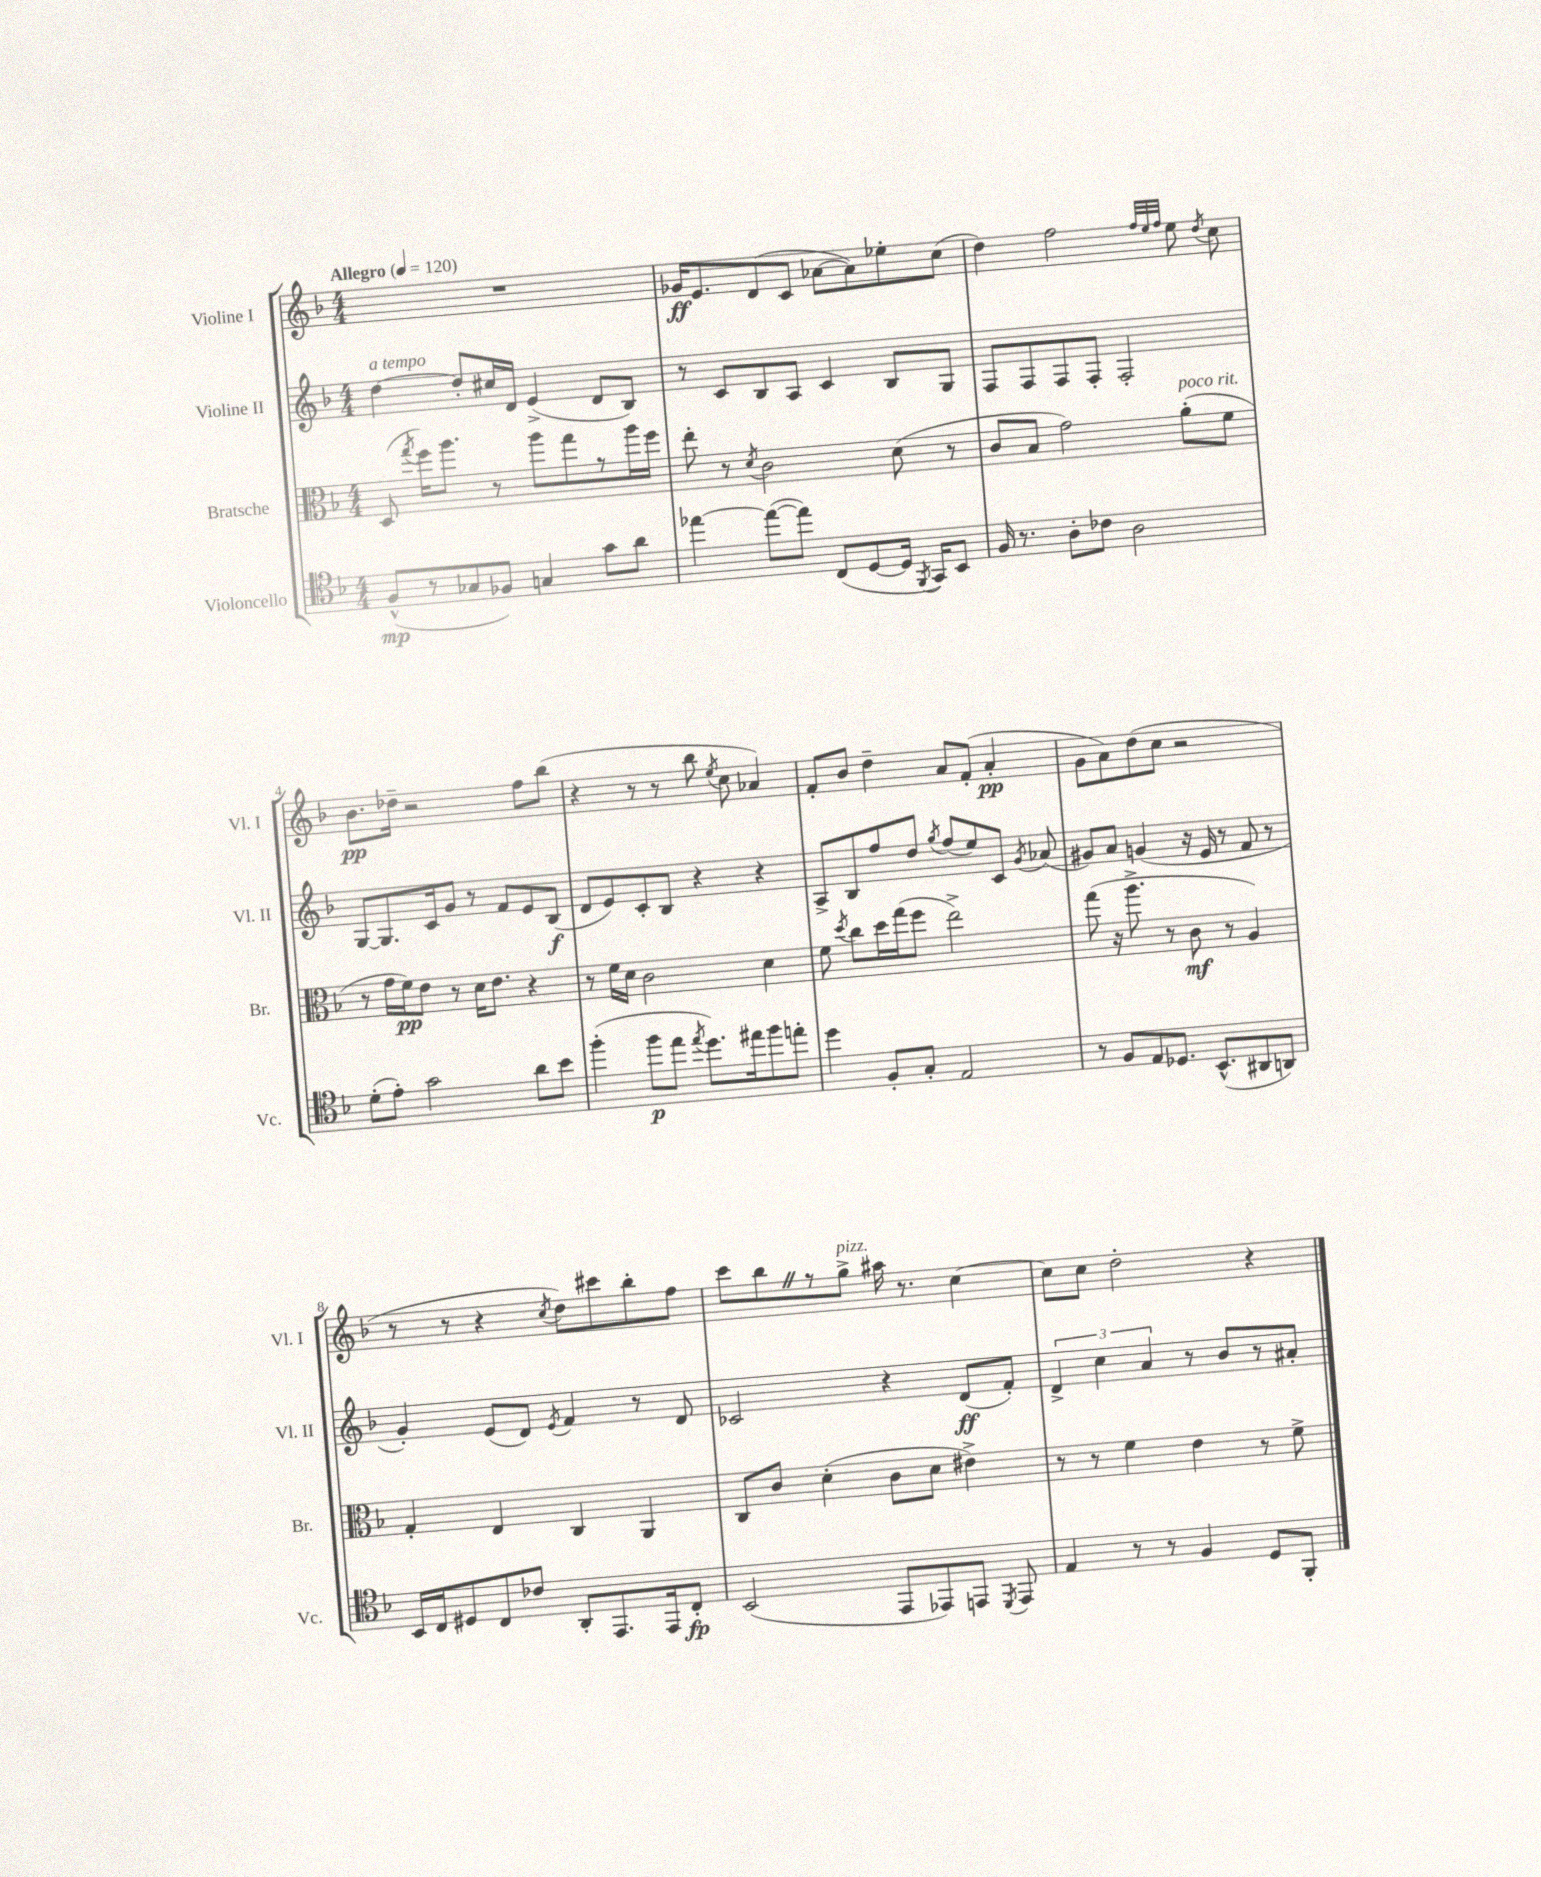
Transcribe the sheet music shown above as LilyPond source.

<<
\new StaffGroup <<
\new Staff = "s0" \with { instrumentName = "Violine I" shortInstrumentName = "Vl. I" } {
    \clef treble \key f \major \numericTimeSignature \time 4/4 \tempo "Allegro" 4 = 120
    \autoBeamOff R1 |
    ges'16[\ff e'8. d'8( c'8] aes'8[~ aes'8) ees''8-. c''8]( |
    d''4) f''2 \grace { f''32[ e''32 f''32] } e''8 \acciaccatura { d''8 } c''8 |
    bes'8.[\pp des''16]-- r2 f''8[ bes''8]( |
    r4 r8 r8 bes''8 \acciaccatura { e''8 } c''8 aes'4) |
    f'8[-. bes'8] d''4-- a'8[ f'8]-.( a'4-.\pp |
    g'8[ a'8) d''8( c''8] r2 |
    r8 r8 r4 \acciaccatura { c''8 } d''8[) cis'''8 bes''8-. f''8] |
    c'''8[ bes''8 \once \override BreathingSign.text = \markup { \musicglyph "scripts.caesura.straight" } \breathe r8 g''8]->^\markup { \italic "pizz." } ais''16 r8. c''4~ |
    c''8[ c''8] d''2-. r4 \bar "|." |
}
\new Staff = "s1" \with { instrumentName = "Violine II" shortInstrumentName = "Vl. II" } {
    \clef treble \key f \major \numericTimeSignature \time 4/4
    \autoBeamOff d''4~^\markup { \italic "a tempo" } d''8[-. cis''16 d'16] e'4->( d'8[ bes8]) |
    r8 c'8[ bes8 a8] c'4 bes8[ g8] |
    f8[ f8 f8 f8]-. f2-. |
    g8[~ g8. c'16 g'8] r8 f'8[ e'8 bes8]\f( |
    d'8[ e'8) c'8-. bes8] r4 r4 |
    a8[-> bes8 f''8 d''8] \acciaccatura { g''8 } f''8[( e''8) c'8] \acciaccatura { g'8 } aes'8( |
    gis'8[) a'8] g'4( r16 e'16 r8 f'8 r8 |
    g'4-.) e'8[( d'8]) \acciaccatura { e'8 } f'4 r8 d'8 |
    ces'2 r4 d'8[\ff( f'8]-.) |
    \tuplet 3/2 { d'4-> c''4 a'4 } r8 bes'8[ r8 ais'8]-. \bar "|." |
}
\new Staff = "s2" \with { instrumentName = "Bratsche" shortInstrumentName = "Br." } {
    \clef alto \key f \major \numericTimeSignature \time 4/4
    \autoBeamOff d8( \acciaccatura { g''8 } f''16[) a''8.] r8 a''8[ g''8 r8 a''16 f''16] |
    e''8-. r8 \acciaccatura { d'8 } c'2 d'8( r8 |
    c'8[ bes8] g'2) a'8[-.^\markup { \italic "poco rit." }( f'8] |
    r8 g'16[ f'16\pp) e'8] r8 d'16[ e'8.] r4 |
    r8 f'16[ d'16] c'2 d'4 |
    f'8 \acciaccatura { d''8 } c''8[ d''16 g''16( f''8] e''2->) |
    g''8( r16 a''8.-> r8 c'8\mf r8 a4) |
    g4-. e4 c4 a,4 |
    c8[ c'8] d'4-.( c'8[ d'8] eis'4->) |
    r8 r8 f'4 e'4 r8 f'8-> \bar "|." |
}
\new Staff = "s3" \with { instrumentName = "Violoncello" shortInstrumentName = "Vc." } {
    \clef tenor \key f \major \numericTimeSignature \time 4/4
    \autoBeamOff f8[-^\mp( r8 ges8 fes8]) g4 g'8[ a'8] |
    ees''4~ ees''8[~( ees''8]) c8[( d8~ d16] \acciaccatura { f,8 } g,16[) bes,8] |
    f16 r8. a8[-. ces'8] a2 |
    d'8[-.( e'8]-.) g'2 a'8[ bes'8] |
    f''4-.( f''8[\p e''8] \acciaccatura { e''8 } d''8.[) eis''16 f''8 e''8]-. |
    d''4 f8[-. g8]-. e2 |
    r8 f8[ e8 des8.] bes,8.[-^( ais,8 a,8]) |
    bes,16[ c16 dis8 c8 ces'8] a,8[-. e,8. e,16 c8]-.\fp |
    bes,2( e,8[ ees,8) e,8] \acciaccatura { d,8 } e,8 |
    e4 r8 r8 f4 d8[ f,8]-. \bar "|." |
}
>>
>>
